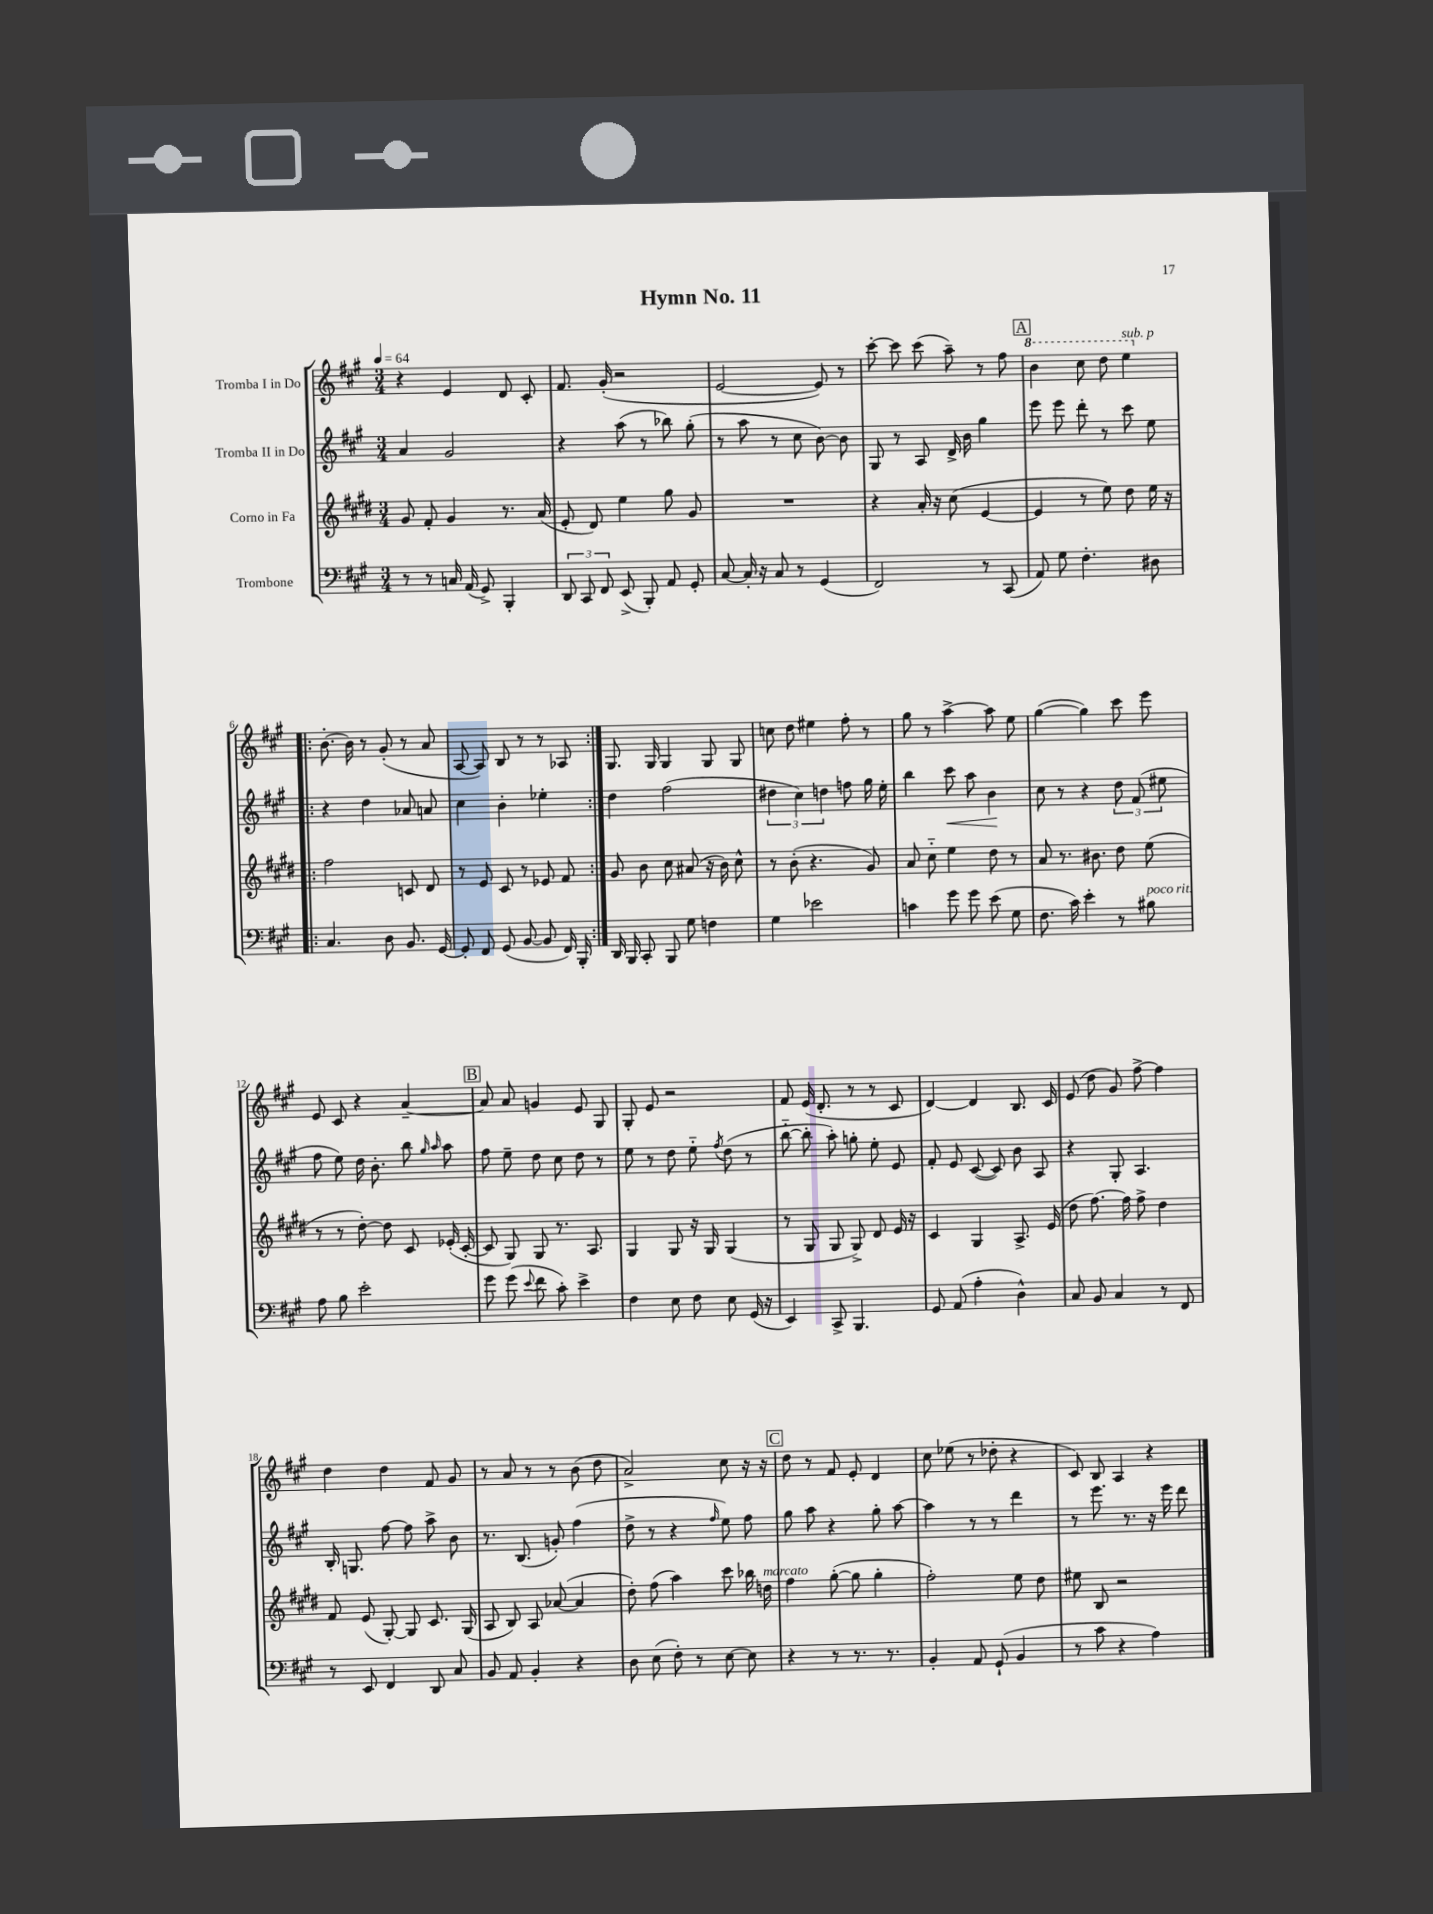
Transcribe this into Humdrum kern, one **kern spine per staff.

**kern	**kern	**kern	**kern
*staff4	*staff3	*staff2	*staff1
*clefF4	*clefG2	*clefG2	*clefG2
*k[f#c#g#]	*k[f#c#g#d#]	*k[f#c#g#]	*k[f#c#g#]
*M3/4	*M3/4	*M3/4	*M3/4
*MM64	*MM64	*MM64	*MM64
8r	8g#/	4a/	4r
8r	8f#'/	.	.
16C/	4g#/	2g#/	4e/
(16AA/	.	.	.
8GG#^/)	.	.	.
4BBB'/	8.r	.	8d/
.	.	.	8c#'/
.	(16a/	.	.
=	=	=	=
12DD/	8e'/	4r	8.f#/
12CC#/	.	.	.
.	8d#/)	.	.
12FF#/	.	.	.
.	.	.	(16g#'/
(8EE^/	4ee\	(8aa\	2r
8BBB'/)	.	8r	.
8AA/	8gg#\	8bb-\)	.
8GG#'/	8g#/	(8gg#'\	.
=	=	=	=
[8C#/	2.r	8r	[2e/
16C#'/]	.	8aa\	.
16r	.	.	.
8C#/	.	8r	.
8r	.	8cc#\	.
(4GG#/	.	[8b\)	8e/])
.	.	8b\]	8r
=	=	=	=
2FF#/)	4r	8G#/	[8ccc#'\
.	.	8r	8ccc#\]
.	16a'/	8A/	(8ccc#\
.	16r	.	.
.	(8cc#\	16d^/	8aa~\)
.	.	16b\	.
8r	[4e/	4gg#\	8r
(8CC#/	.	.	8ff#\
=	=	=	=
8AA/)	4e/]	8eee\	4bb\
8G#\	.	8eee\	.
4.F#'\	8r	8ddd'\	8ccc#\
.	8ee\)	8r	8ddd\
.	8dd#\	8ccc#\	4eee\
8D#\	16ee\	8ee\	.
.	16r	.	.
=!|:	=!|:	=!|:	=!|:
4.C#/	2ff#\	4r	[8.b'\
.	.	.	16b\]
.	.	4dd\	8r
8D\	.	.	(8g#'/
8.BB/	8c/	8a-/	8r
.	8d#/	8a/	8a/
[16GG#/	.	.	.
=	=	=	=
8GG#'/]	8r	4cc#\	[8A/
8FF#/	8e/	.	8A/])
(8GG#/	8c#/	4b'\	8B/
[8BB/	8r	.	8r
8BB/]	8e-/	4ee-'\	8r
16FF#/)	8f#/	.	8A-/
16BBB'/	.	.	.
=:|!	=:|!	=:|!	=:|!
16DD/	8g#/	4dd\	8.G#/
16BBB/	.	.	.
8CC#'/	8b\	.	.
.	.	.	16G#/
8BBB/	8cc#\	(2ff#\	4G#/
8G#\	(8a#/	.	.
4F\	16r	.	8G#/
.	16b\)	.	.
.	8cc#^^\	.	8G#/
=	=	=	=
4G#\	8r	6dd#\	8cc\
.	(8b'\	.	8dd\
.	.	6cc#\)	.
2e-\	4.r	.	4ee#\
.	.	6dd\	.
.	.	8ff\	8ff#'\
.	8g#/)	16gg#\	8r
.	.	16ee'\	.
=	=	=	=
4c\	8a/	4bb\	8gg#\
.	8cc#'~\	.	8r
8g#\	4ee\	8ccc#\	[4aa^\
8g#\	.	8aa\	.
(8e\	8dd#\	4b\	8aa\]
8G#\	8r	.	8ee\
=	=	=	=
8.F#\	8a/	8cc#\	([4gg#\
.	8.r	8r	.
16c#\)	.	.	.
4e'\	.	4r	4gg#\])
.	8.b#\	.	.
8r	8dd#\	12dd\	8ccc#\
.	.	(12f#/	.
8B#\	(8ee\	.	8eee\
.	.	12ee#\	.
=	=	=	=
8A\	8r	8ff#\	8e/
8B\	8r	8ee\)	8c#/
2e'\	[8dd#'\)	16dd\	4r
.	.	8.b'\	.
.	8dd#\]	.	.
.	8c#/	8bb\	[4a~/
.	.	16qqgg#/	.
.	.	16qqaa/	.
.	(16e-'/	8aa\	.
.	[16c#'/	.	.
=	=	=	=
8g#\	8c#/]	8ff#\	8a/]
(8g#\	8G#/)	8ee~\	8a/
8qqe/	.	.	.
8f#\	8G#/	8dd\	4g/
8c#'\)	8.r	8cc#\	.
4e^\	.	8dd\	8e/
.	8.A/	.	.
.	.	8r	8G#/
=	=	=	=
4F#\	4G#/	8ee\	8G#'/
.	.	8r	8e/
8E\	8G#/	8dd\	2r
8F#\	16r	8ee'~\	.
.	16G#/	.	.
.	.	8qff#/	.
8E\	(4G#/	(8dd\	.
(16GG#/	.	8r	.
16r	.	.	.
=	=	=	=
4EE/)	8r	[8bb'~\	8f#/
.	8G#/	8bb'\]	(16e/
.	.	.	8.d'/
8CC#^/	8G#/	8aa'\)	.
4.BBB/	8G#^/)	8gg'\	8r
.	8d#/	8ee'\	8r
.	16e/	8e/	8c#/
.	16r	.	.
=	=	=	=
8GG#/	4c#/	8f#'/	[4d/)
(8AA/	.	8e/	.
4A'\	4G#/	([8c#/	4d/]
.	.	8c#/])	.
4D^^\)	8.A^/	8b\	8.B/
.	.	8A/	.
.	(16e/	.	16c#/
=	=	=	=
8C#/	8dd#\	4r	(8e/
8BB/	[8.ff#\)	.	8dd\
4C#/	.	8G#'/	8g#/)
.	16ff#\]	.	.
.	8ff#^\	4.A/	[8ff#^\
8r	4dd#\	.	4ff#\]
8FF#/	.	.	.
=	=	=	=
8r	8f#/	16B'/	4dd\
.	.	8.G/	.
8EE/	(8e/	.	.
4FF#/	[8G#'/)	[8ff#\	4dd\
.	8G#/]	8ff#\]	.
8DD/	8.c#/	8aa^\	8f#/
8C#/	.	8b\	8g#/
.	(16G#/	.	.
=	=	=	=
8BB/	8A/	8.r	8r
8AA/	8B/)	.	8a/
.	.	(8.B/	.
4BB'/	8A/	.	8r
.	([8a-/	8g'/)	8r
4r	4a-/]	(4ff#\	(8b\
.	.	.	8dd\
=	=	=	=
8D\	8dd#'\)	8dd^\	2a^/)
(8E\	(8ff#\	8r	.
8F#'\)	4aa\)	4r	.
8r	.	.	.
.	.	16qqff#/	.
[8E\	8ccc#\	8ee\)	8cc#\
8E\]	16bb-\	8ff#\	16r
.	16dd\	.	16r
=	=	=	=
4r	4ff#\	8gg#\	8dd\
.	.	8aa\	8r
8r	([8gg#'\	4r	8f#/
8.r	8gg#\]	.	8e'/
.	4gg#'\	8gg#'\	4d/
8.r	.	.	.
.	.	[8aa\	.
=	=	=	=
4BB'/	2ff#'\)	4aa\]	8cc#\
.	.	.	(8ee-\
8AA/	.	8r	8r
(8GG#`/	.	8r	8dd-'\
4BB/	8ee\	4ddd\	4r
.	8dd#\	.	.
=	=	=	=
8r	8ee#\	8r	8c#/)
8c#\	8B/	8.eee\	8B/
4r	2r	.	4A/
.	.	8.r	.
4A\)	.	16r	4r
.	.	16eee\	.
.	.	8ddd\	.
==	==	==	==
*-	*-	*-	*-
